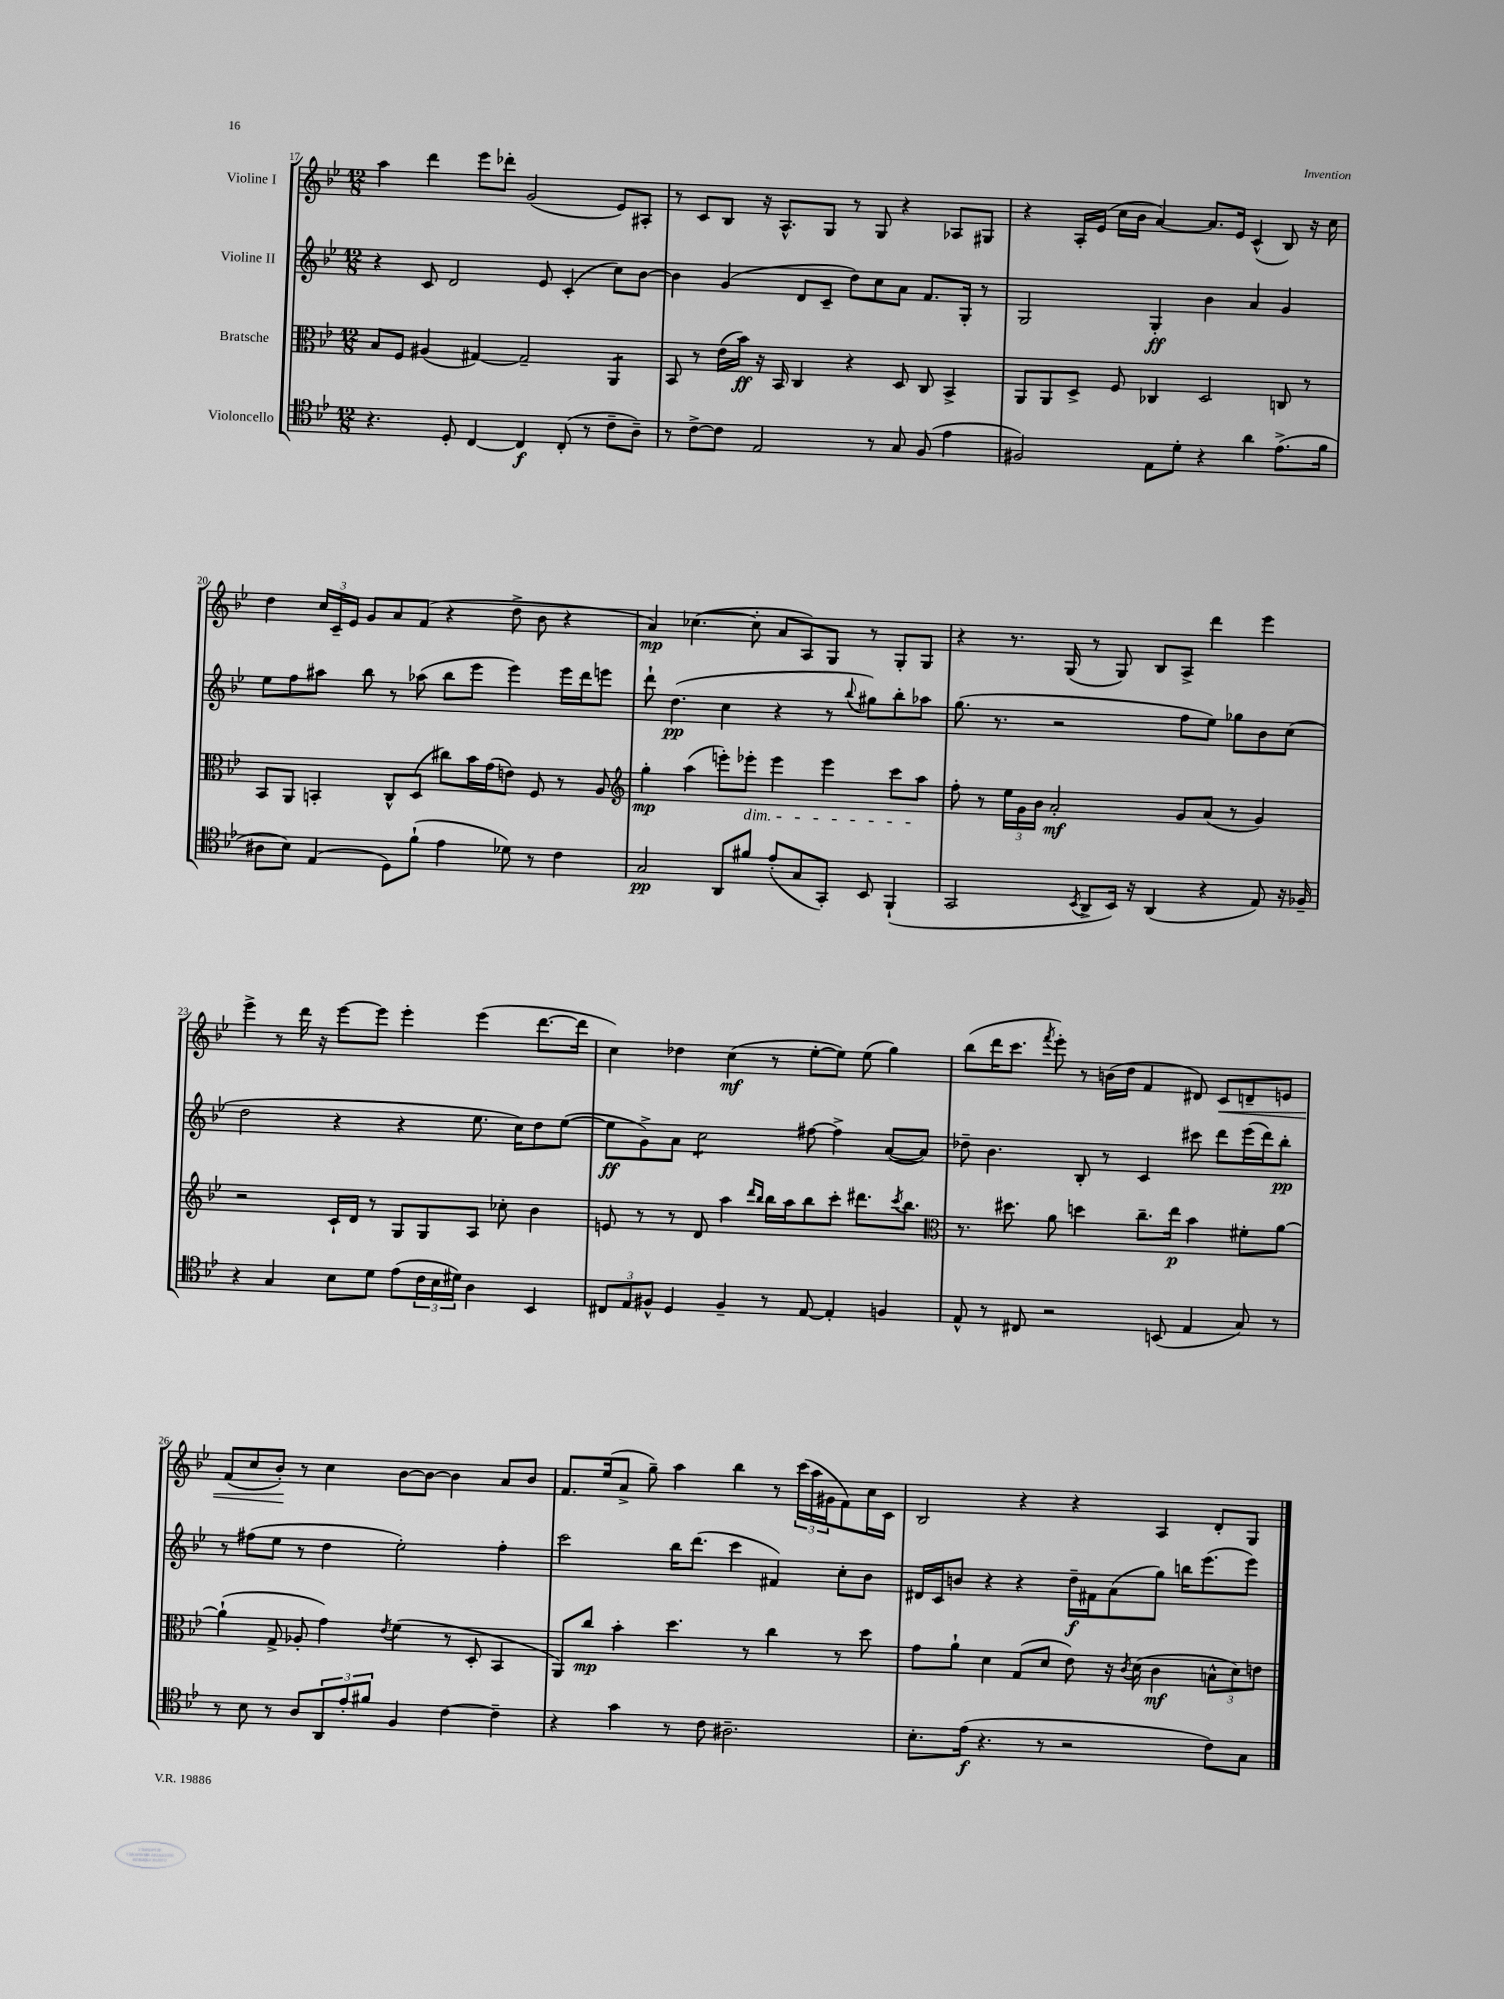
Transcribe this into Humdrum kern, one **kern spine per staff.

**kern	**dynam	**kern	**dynam	**kern	**dynam	**kern	**dynam
*part4	*part4	*part3	*part3	*part2	*part2	*part1	*part1
*staff4	*staff4	*staff3	*staff3	*staff2	*staff2	*staff1	*staff1
*I"Violoncello	*	*I"Bratsche	*	*I"Violine II	*	*I"Violine I	*
*clefC4	*	*clefC3	*	*clefG2	*	*clefG2	*
*k[b-e-]	*	*k[b-e-]	*	*k[b-e-]	*	*k[b-e-]	*
*M12/8	*	*M12/8	*	*M12/8	*	*M12/8	*
=17	=17	=17	=17	=17	=17	=17	=17
4.r	.	8B-/L	.	4r	.	4aa\	.
.	.	8F/J	.	.	.	.	.
.	.	(4A#X/	.	8c/	.	4ddd\	.
8D'/	.	.	.	2d/	.	.	.
[4C/	.	[4G#X/)	.	.	.	8eee-\L	.
.	.	.	.	.	.	8ddd-X'\J	.
4C/]	f	2G#~/]	.	.	.	(2g/	.
.	.	.	.	8e-/	.	.	.
(8C'/	.	.	.	(4c'/	.	.	.
8r	.	.	.	.	.	.	.
*	*	*tremolo	*	*	*	*	*
8c~\L	.	8AA/L	.	8cc\L)	.	8e-/L)	.
8A~\J)	.	8AA/J	.	[8b-\J	.	8A#X'/J	.
*	*	*Xtremolo	*	*	*	*	*
=18	=18	=18	=18	=18	=18	=18	=18
8r	.	8BB-/	.	4b-\]	.	8r	.
[8c^\L	.	8r	.	.	.	8c/L	.
8c\J]	.	(16e-\LL	.	(4g/	.	8B-/J	.
.	.	16b-\JJ)	ff	.	.	.	.
2E-/	.	16r	.	.	.	16r	.
.	.	16BB-/	.	.	.	8.A^^/L	.
.	.	4C/	.	8d/L	.	.	.
.	.	.	.	8c~/J	.	8G/J	.
.	.	4r	.	8dd\L)	.	8r	.
8r	.	.	.	8cc\	.	8G/	.
8G/	.	8D/	.	8a\J	.	4r	.
(8F/	.	8C/	.	8.f/L	.	.	.
4e-\	.	4BB-^/	.	.	.	8A-X/L	.
.	.	.	.	16G'/Jk	.	.	.
.	.	.	.	8r	.	8G#X/J	.
=19	=19	=19	=19	=19	=19	=19	=19
2F#X/)	.	8AA/L	.	2G/	.	4r	.
.	.	8AA/	.	.	.	.	.
.	.	8D^/J	.	.	.	16A'/LL	.
.	.	.	.	.	.	(16e-/JJ	.
.	.	8F/	.	.	.	16cc\LL	.
.	.	.	.	.	.	16b-\JJ	.
8E-\L	.	4C-X/	.	4G'/	ff	[4a/)	.
8d'\J	.	.	.	.	.	.	.
4r	.	2D/	.	4b-\	.	8.a/L]	.
.	.	.	.	.	.	16e-/Jk	.
4a\	.	.	.	4a/	.	(4c^^/	.
(8.e-^\L	.	8Cn/	.	4g/	.	8B-/)	.
.	.	8r	.	.	.	16r	.
16f\Jk	.	.	.	.	.	16cc\	.
!!LO:LB:g=z
=20	=20	=20	=20	=20	=20	=20	=20
8A#X\L	.	8BB-/L	.	8ee-\L	.	4dd\	.
8B-\J)	.	8AA/J	.	8ff\	.	.	.
(4E-/	.	4BBn'/	.	8aa#X\J	.	24cc/LL	.
.	.	.	.	.	.	24c~/	.
.	.	.	.	.	.	24e-/JJ	.
.	.	.	.	8bb-\	.	8g/L	.
8D\L)	.	8C^^/L	.	8r	.	8a/	.
(8f`\J	.	(8D/J	.	(8aa-X\	.	(8f/J	.
4e-\	.	8cc#X\L)	.	8bb-\L	.	4r	.
.	.	16b-\L	.	8eee-\J	.	.	.
.	.	(16g\J	.	.	.	.	.
8d-X\)	.	8en\J)	.	4eee-\)	.	8dd^\	.
8r	.	8F/	.	.	.	8b-\	.
4c\	.	8r	.	16eee-\LL	.	4r	.
.	.	.	.	16ddd\J	.	.	.
.	.	8A/	.	8eeen\J	.	.	.
=21	=21	=21	=21	=21	=21	=21	=21
*	*	*clefG2	*	*	*	*	*
2G/	pp	4gg'\	mp	8ddd`\	.	4a/)	mp
.	.	.	.	(4.dd\	pp	.	.
.	.	(4aa\	.	.	.	([4.cc-X\	.
8AA/L	.	8eeen'\L)	.	4cc\	.	.	.
!	!	!LO:TX:b:i:t=dim.	!	!	!	!	!
8f#X/J	.	8eee-X'\J	.	.	.	8cc-'\]	.
(8e-'/L	.	4eee-\	.	4r	.	8a/L	.
8G/	.	.	.	.	.	8A/)	.
8GG'/J)	.	4eee-\	.	8r	.	8G/J	.
.	.	.	.	8qqbb-/	.	.	.
8BB-/	.	.	.	8gg#X\L)	.	8r	.
(4FF`/	.	8ccc\L	.	8bb-'\	.	8G'/L	.
.	.	8aa\J	.	8aa-X\J	.	8G/J	.
=22	=22	=22	=22	=22	=22	=22	=22
2GG/	.	8ff'\	.	(8.gg\	.	4r	.
.	.	8r	.	.	.	.	.
.	.	.	.	8.r	.	.	.
.	.	24ee-\LL	.	.	.	8.r	.
.	.	24g\	.	.	.	.	.
.	.	24b-\JJ	.	.	.	.	.
.	.	2a'/	mf	2r	.	.	.
.	.	.	.	.	.	(16G/	.
8qBB-/	.	.	.	.	.	.	.
8AA^/L	.	.	.	.	.	8r	.
16BB-/Jk)	.	.	.	.	.	8G/)	.
16r	.	.	.	.	.	.	.
(4AA/	.	.	.	.	.	8B-/L	.
.	.	8g/L	.	8ff\L	.	8A^/J	.
4r	.	(8a/J	.	8ee-\J)	.	4ddd\	.
.	.	8r	.	8gg-X\L	.	.	.
8E-/)	.	4g/)	.	8b-\	.	4eee-\	.
16r	.	.	.	(8cc\J	.	.	.
16F-X~/	.	.	.	.	.	.	.
!!LO:LB:g=z
=23	=23	=23	=23	=23	=23	=23	=23
4r	.	2r	.	2dd\	.	4eee-^\	.
4G/	.	.	.	.	.	8r	.
.	.	.	.	.	.	16ddd\	.
.	.	.	.	.	.	16r	.
8B-\L	.	16c`/LL	.	4r	.	[8eee-\L	.
.	.	16d/JJ	.	.	.	.	.
8d\J	.	8r	.	.	.	8eee-\J]	.
(8e-\L	.	8G/L	.	4r	.	4eee-'\	.
24c\L	.	8G/	.	.	.	.	.
24B-\	.	.	.	.	.	.	.
24d#X\JJ)	.	.	.	.	.	.	.
4A\	.	8A/J	.	8.ee-\	.	(4eee-\	.
.	.	8cc-X'\	.	.	.	.	.
.	.	.	.	16cc\KL)	.	.	.
4BB-/	.	4b-\	.	8dd\	.	[8.ddd\L	.
.	.	.	.	([8ee-\J	.	.	.
.	.	.	.	.	.	16ddd\Jk]	.
=24	=24	=24	=24	=24	=24	=24	=24
12C#X/L	.	8en/	.	8ee-\L]	ff	4cc\)	.
12E-/	.	.	.	.	.	.	.
.	.	8r	.	8g^\)	.	.	.
12F#X^^/J	.	.	.	.	.	.	.
4D/	.	8r	.	8a\J	.	4dd-X\	.
*	*	*	*	*tremolo	*	*	*
.	.	8d/	.	8cc\L	.	.	.
4F#~/	.	4aa\	.	8cc\	.	(4cc\	mf
.	.	.	.	8cc\	.	.	.
.	.	16qqddd/LL	.	.	.	.	.
.	.	16qqbb-/JJ	.	.	.	.	.
8r	.	16bb-\LL	.	8cc\J	.	8r	.
*	*	*	*	*Xtremolo	*	*	*
.	.	16aa\J	.	.	.	.	.
[8E-/	.	8bb-\	.	[8ff#X\	.	[8ee-'\L	.
4E-'/]	.	8ccc'\J	.	4ff#^\]	.	8ee-\J])	.
.	.	8.ddd#X\L	.	.	.	(8ee-\	.
4Fn/	.	.	.	([8a/L	.	4gg\)	.
.	.	8qccc/	.	.	.	.	.
.	.	8.bb-\J	.	.	.	.	.
.	.	.	.	8a/J])	.	.	.
=25	=25	=25	=25	=25	=25	=25	=25
*	*	*clefC3	*	*	*	*	*
8E-^^/	.	8.r	.	8dd-X~\	.	(8bb-\L	.
8r	.	.	.	4.b-\	.	16ddd\K	.
.	.	8.dd#X\	.	.	.	8.ccc\J	.
8C#X/	.	.	.	.	.	.	.
.	.	.	.	.	.	8qfff/	.
2r	.	8a\	.	.	.	8eee-'\)	.
.	.	4ddn\	.	8B-'/	.	8r	.
.	.	.	.	8r	.	(16bn\LL	.
.	.	.	.	.	.	16dd\JJ	.
.	.	8.cc~\L	.	4c/	.	4f/	.
(8BBn/	.	.	.	.	.	.	.
.	.	16ee-\Jk	p	.	.	.	.
4E-/	.	4b-\	.	8ccc#X\	.	8d#X/)	.
!	!	!	!	!	!	!	!LO:HP:b
.	.	.	.	8ddd\L	.	8c/L	<
8G/)	.	8f#X'\L	.	(16eee-\L	.	8dn~/	.
.	.	.	.	16ddd\J)	.	.	.
8r	.	[8a\J	.	8bb-'\J	pp	8en/J	.
!!LO:LB:g=z
=26	=26	=26	=26	=26	=26	=26	=26
8r	.	(4a`\]	.	8r	.	(8f/L	.
8B-\	.	.	.	(8ff#X\L	.	8cc/	.
8r	.	8G^/	.	8ee-\J	.	8b-'/J)	.
8A/L	.	8A-X'/	.	8r	.	8r	[
12AA/	.	4g\)	.	4dd\	.	4cc\	.
12e-'/	.	.	.	.	.	.	.
12f#X/J	.	.	.	.	.	.	.
.	.	8qe-/	.	.	.	.	.
4F/	.	(4f\	.	2ee-'\)	.	[8b-\L	.
.	.	.	.	.	.	8b-\J_	.
[4c\	.	8r	.	.	.	4b-\]	.
.	.	8D'/	.	.	.	.	.
4c~\]	.	4BB-/	.	4ff#'\	.	8a/L	.
.	.	.	.	.	.	8b-/J	.
=27	=27	=27	=27	=27	=27	=27	=27
4r	.	8AA/L)	.	2ccc\	.	8.f/L	.
.	.	8cc/J	mp	.	.	.	.
.	.	.	.	.	.	(16ee-/k	.
4g\	.	4b-'\	.	.	.	8a^/J	.
.	.	.	.	.	.	8gg~\)	.
8r	.	4.dd\	.	16bb-\KL	.	4aa\	.
.	.	.	.	(8.ddd\J	.	.	.
8c\	.	.	.	.	.	.	.
2.A#X~\	.	.	.	4ccc\	.	4bb-\	.
.	.	8r	.	.	.	.	.
.	.	4cc\	.	4f#X/)	.	8r	.
.	.	.	.	.	.	(24ccc\LL	.
.	.	.	.	.	.	24aa\	.
.	.	.	.	.	.	24g#X\J	.
.	.	8r	.	8cc'\L	.	8f\)	.
.	.	8dd\	.	8b-\J	.	16cc\L	.
.	.	.	.	.	.	16c\JJ	.
=28	=28	=28	=28	=28	=28	=28	=28
8.B-'\L	.	8g\L	.	16d#X/LL	.	2B-/	.
.	.	.	.	16c/J	.	.	.
.	.	8a`\J	.	8bn/J	.	.	.
(16e-\Jk	f	.	.	.	.	.	.
4.r	.	4d\	.	4r	.	.	.
.	.	(8G/L	.	4r	.	4r	.
8r	.	8d/J	.	.	.	.	.
2r	.	8e-\)	.	16dd~\LL	f	4r	.
.	.	.	.	16f#X\J	.	.	.
.	.	16r	.	(8a\	.	.	.
.	.	8qc/	.	.	.	.	.
.	.	(16d\	.	.	.	.	.
.	.	4c\	mf	8gg\J)	.	4A/	.
.	.	.	.	16bbn\KL	.	.	.
.	.	.	.	(8.eee-\	.	.	.
8c\L)	.	12Bn^^\L	.	.	.	8d'/L	.
.	.	12d\)	.	.	.	.	.
8G\J	.	.	.	8eee-\J)	.	8G/J	.
.	.	12en\J	.	.	.	.	.
==	==	==	==	==	==	==	==
*-	*-	*-	*-	*-	*-	*-	*-
